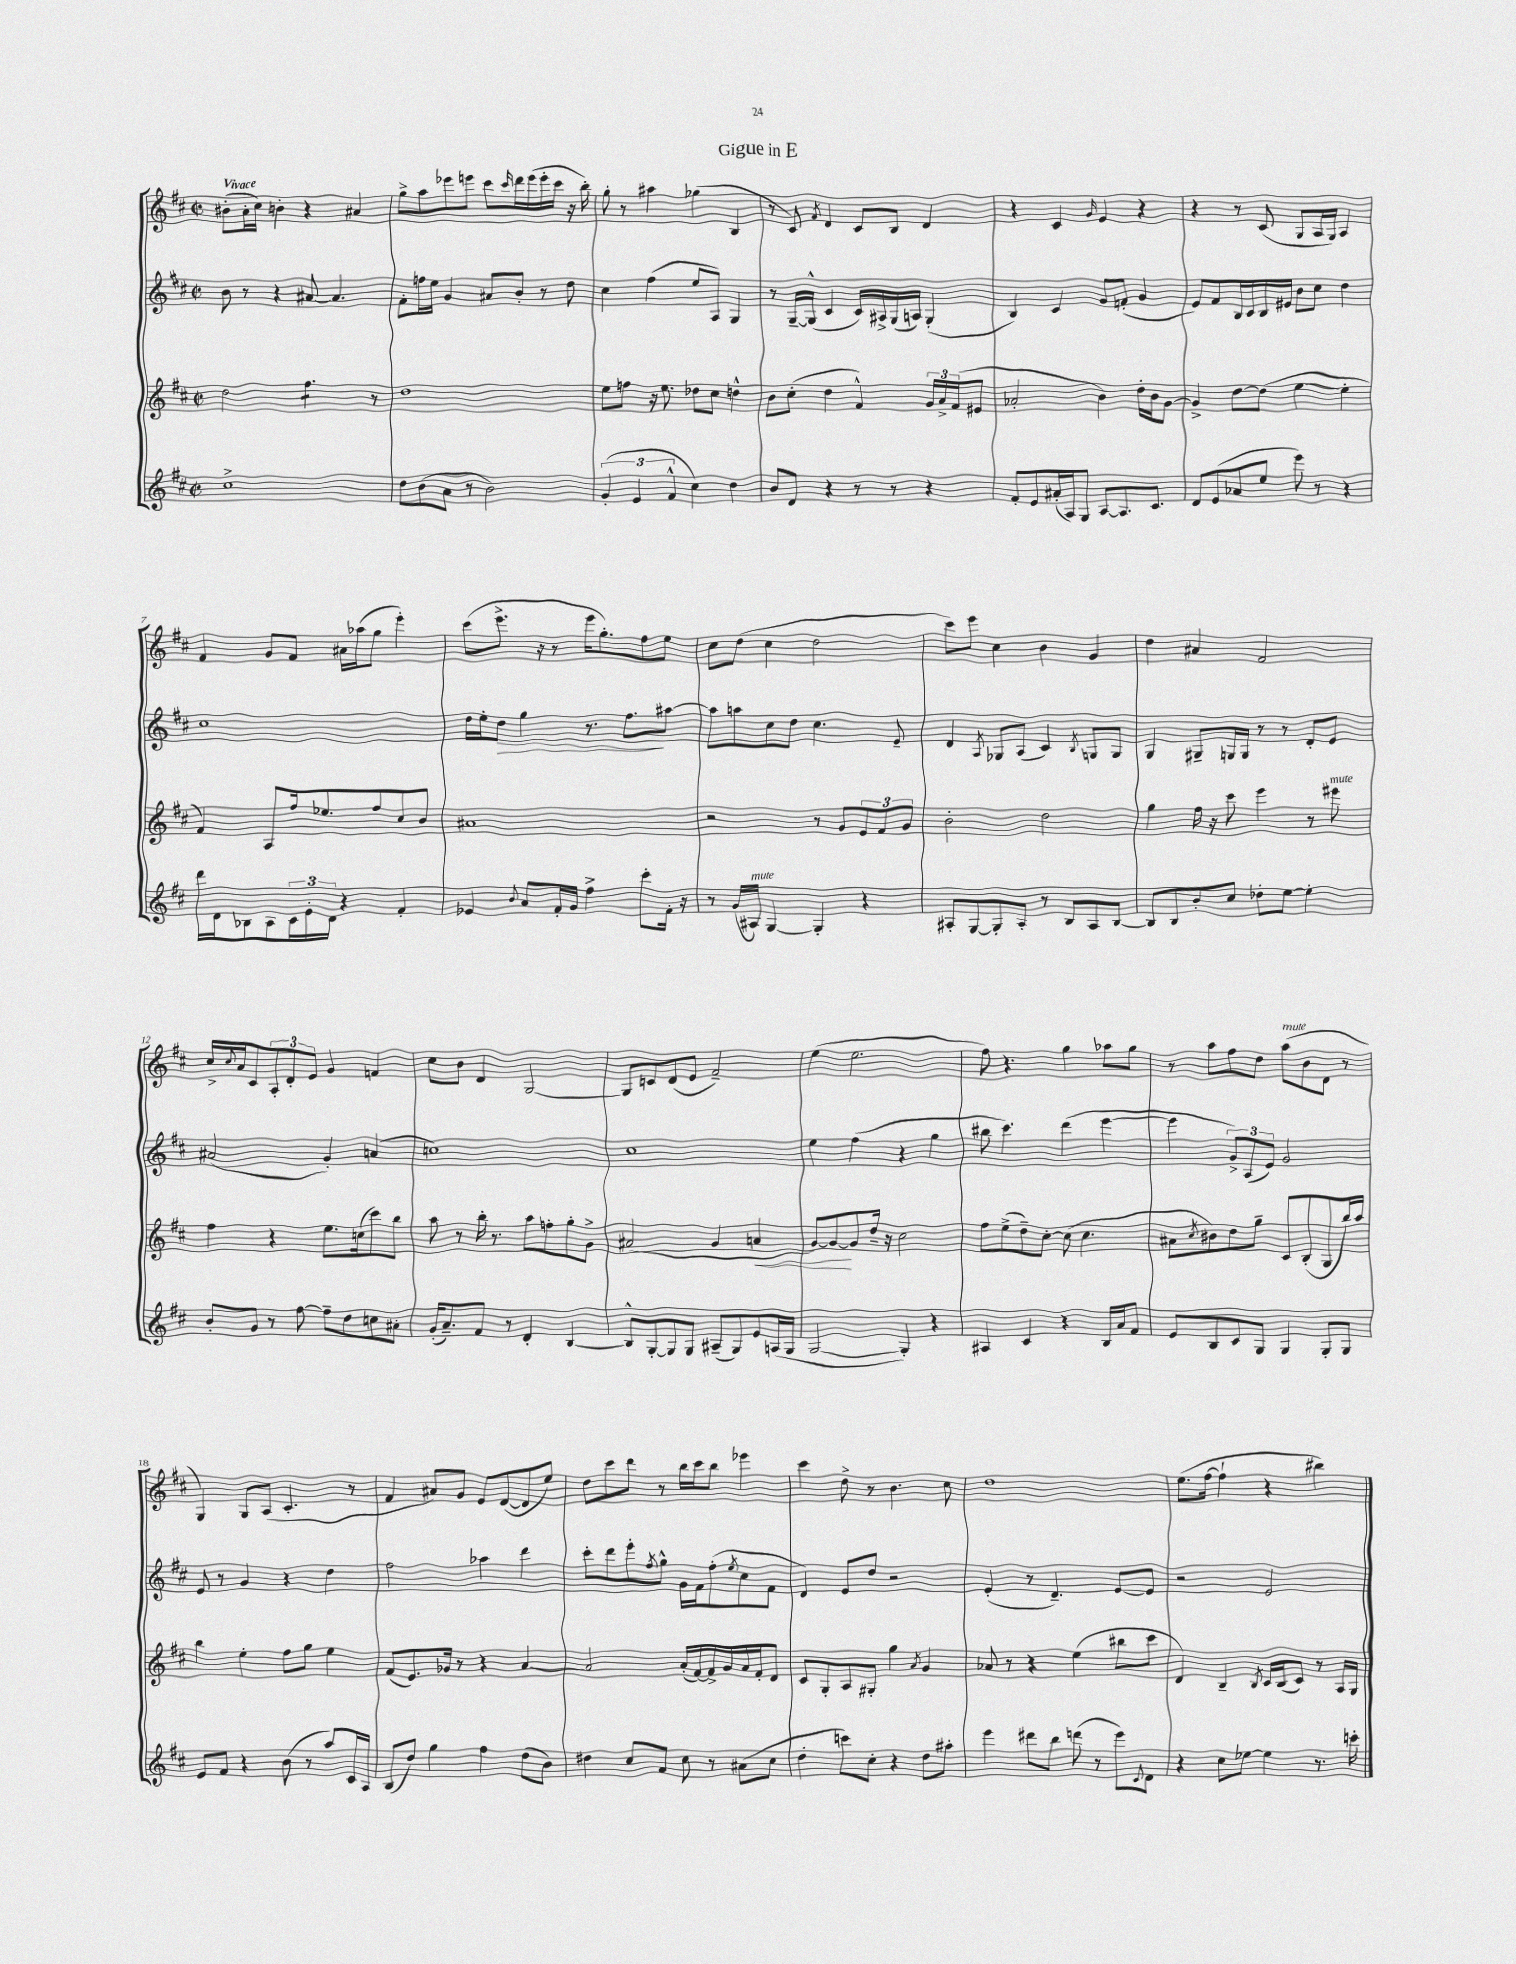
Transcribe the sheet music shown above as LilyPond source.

\header { title = "Gigue in E" }
<<
\new StaffGroup <<
\new Staff = "s0" {
    \clef treble \key d \major \defaultTimeSignature \time 2/2 \tempo "Vivace"
    bis'8-.( a'16-. cis''16) b'4-. r4 ais'4 |
    g''8-> a''8 ees'''8 e'''8 cis'''8 \grace { cis'''16 } d'''16 e'''16( e'''16-. cis'''16 r16 b''16-.) |
    g''8-. r8 ais''4 ges''4( b4 |
    r8 cis'8) \acciaccatura { fis'8 } d'4 cis'8 b8 d'4 |
    r4 cis'4 \grace { g'16 } e'4 r4 |
    r4 r8 cis'8( g8 a16 g16) a4 |
    fis'4 g'8 fis'8 ais'16 aes''16( g''8 e'''4-.) |
    cis'''8( e'''8.-> r16 r8 e'''16 g''8.-.) fis''8 e''8 |
    cis''8 d''8( cis''4 d''2 |
    cis'''8) e'''8 cis''4 b'4 g'4 |
    d''4 ais'4 fis'2 |
    cis''16-> \appoggiatura { cis''8 } a'16 cis'8 \tuplet 3/2 { a8-. d'8-. e'8 } g'4 f'4 |
    cis''8 b'8 d'4 g2~ |
    g8 c'8 d'8( e'8 fis'2--) |
    e''4( e''2. |
    fis''8) r4. g''4 aes''8 g''8 |
    r8 a''8 fis''8 d''8 a''8^\markup { \italic "mute" }( b'8 d'8 r8 |
    g4) g8 a8( cis'4.-. r8 |
    fis'4 ais'8) g'8 e'8 d'8~( d'8 e''8) |
    d''8 cis'''8 d'''8 r8 b''16 cis'''16 b''8 ees'''4 |
    cis'''4 d''8-> r8 b'4. cis''8 |
    d''1 |
    e''8.( fis''16~ fis''4-! r4 bis''4) \bar "|." |
}
\new Staff = "s1" {
    \clef treble \key d \major \defaultTimeSignature \time 2/2
    b'8 r8 r4 ais'8~ ais'4. |
    fis'8-. f''16 e''16 g'4 ais'8 b'8-. r8 d''8 |
    cis''4 fis''4( e''8 a8) g4 |
    r8 g16~-- g16-^( cis'4 cis'16) ais16-> g16( a16) g4-.( |
    b4) cis'4 g'8 f'8-.( g'4 |
    e'8) fis'8 b16 cis'16 b16 eis'16 b'8 cis''8 d''4 |
    cis''1 |
    d''16 e''16-. d''8\> g''4 r8. fis''8.\! ais''8~ |
    ais''8 a''8 cis''8 d''8 cis''4. e'8-- |
    d'4 \acciaccatura { a8 } ges8 a8( cis'4) \acciaccatura { b8 } g8 g8 |
    g4 gis8-- g16 g16 r8 r8 d'8-. e'8 |
    ais'2( g'4-.) a'4( |
    c''1) |
    cis''1 |
    e''4 fis''4( r4 g''4 |
    bis''8 cis'''4.) d'''4( e'''4~ |
    e'''4 \tuplet 3/2 { g'8->) a8( e'8) } g'2 |
    e'8 r8 g'4 r4 d''4 |
    fis''2 aes''4 d'''4 |
    cis'''8-. d'''8 e'''8-. \acciaccatura { fis''8 } g''8-^ g'16 fis'16 fis''8-.( \acciaccatura { e''8 } cis''8 fis'8 |
    d'4) e'8 d''8 r2 |
    e'4-.( r8 d'4.--) e'8~ e'8 |
    r2 e'2 \bar "|." |
}
\new Staff = "s2" {
    \clef treble \key d \major \defaultTimeSignature \time 2/2
    d''2 fis''4.:8 r8 |
    d''1 |
    e''8 f''8 r16 e''8. des''8 cis''8 d''4-^ |
    b'8 cis''8-.( d''4 fis'4-^) \tuplet 3/2 { g'16 a'16-> fis'16( } eis'8 |
    aes'2-. b'4) d''16-. b'16 g'8~ |
    g'4-> d''8~ d''8( e''4~ e''4-. |
    fis'4) a8 fis''16 ees''8. fis''8 cis''8 b'8 |
    ais'1 |
    r2 r8 g'8 \tuplet 3/2 { e'8 fis'8 g'8 } |
    b'2-. d''2 |
    g''4 fis''16 r16 cis'''8 e'''4 r8 eis'''8^\markup { \italic "mute" } |
    fis''4 r4 e''8. c''16( cis'''8) b''8 |
    a''8 r8 b''16-. r8. a''8 f''8-. g''8-. g'8-> |
    ais'2( g'4 a'4\< |
    g'8~) g'8~\! g'8 d''16-- r16 cis''2 |
    fis''8 e''8->( d''8--) cis''8~-. cis''8( cis''4. |
    ais'8 \acciaccatura { cis''8 } bis'8) d''8 g''8-- cis'8 b8-.( g8 b''16) a''16 |
    b''4 e''4-. fis''8 g''8 e''4 |
    fis'8( e'8.) ges'16 r8 r4 a'4~ |
    a'2 a'16-.( fis'16~) fis'16-> g'16 a'16 fis'16-. d'8 |
    cis'8 g8-. a8 gis8-. g''4 \acciaccatura { a'8 } g'4 |
    aes'8 r8 r4 e''4( bis''8 cis'''8 |
    d'4) b4-- \acciaccatura { b8 } cis'16 b16( cis'8) r8 a16 g16 \bar "|." |
}
\new Staff = "s3" {
    \clef treble \key d \major \defaultTimeSignature \time 2/2
    cis''1-> |
    d''8 b'8( a'8 r8 b'2) |
    \tuplet 3/2 { g'4-.( e'4 fis'4-^ } cis''4) d''4 |
    b'8 d'8 r4 r8 r8 r4 |
    fis'8-. e'8 ais'16-.( a16) g8 a8~ a8. cis'8. |
    d'8 e'8( aes'8 e''8 e'''8) r8 r4 |
    d'''16 d'16 bes8 a8 \tuplet 3/2 { cis'16 e'16-. d'16 } r4 fis'4-. |
    ees'4 \appoggiatura { b'8 } a'8 fis'16-. g'16 fis''4-> cis'''8-. fis'16-. r16 |
    r8 g'16( ais16^\markup { \italic "mute" }) g4~ g4-. r4 |
    ais8-. g8~ g8-. ais8-. r8 b8 ais8 b8~ |
    b8 b8 b'8-. cis''8 des''8-. e''8~ e''4-. |
    b'8-. g'8 r8 fis''8~ fis''8-- d''8 c''8 ais'8-. |
    g'16-.( a'8.--) fis'8 r8 d'4-. b4~ |
    b8-^ g8~-. g8 g8 ais8--( g8) e'8 a16( g16 |
    g2~ g4-.) r4 |
    ais4 cis'4 r4 b16 a'16 fis'8 |
    e'8 b8 cis'8 g8 g4 g8-. g8 |
    e'8 fis'8 r4 b'8( r8 a''8) cis'16 a16 |
    b8( d''8) g''4 fis''4 d''8( b'8) |
    dis''4 cis''8 fis'8 cis''8 r8 ais'8( cis''8 |
    d''4-. c'''8) cis''8-. r4 d''8 ais''8-. |
    e'''4 dis'''8 b''8 d'''8( r8 e'''8) \appoggiatura { cis'8 } d'8 |
    r4 cis''8 ees''8~ ees''4 r8. c'''16-. \bar "|." |
}
>>
>>
